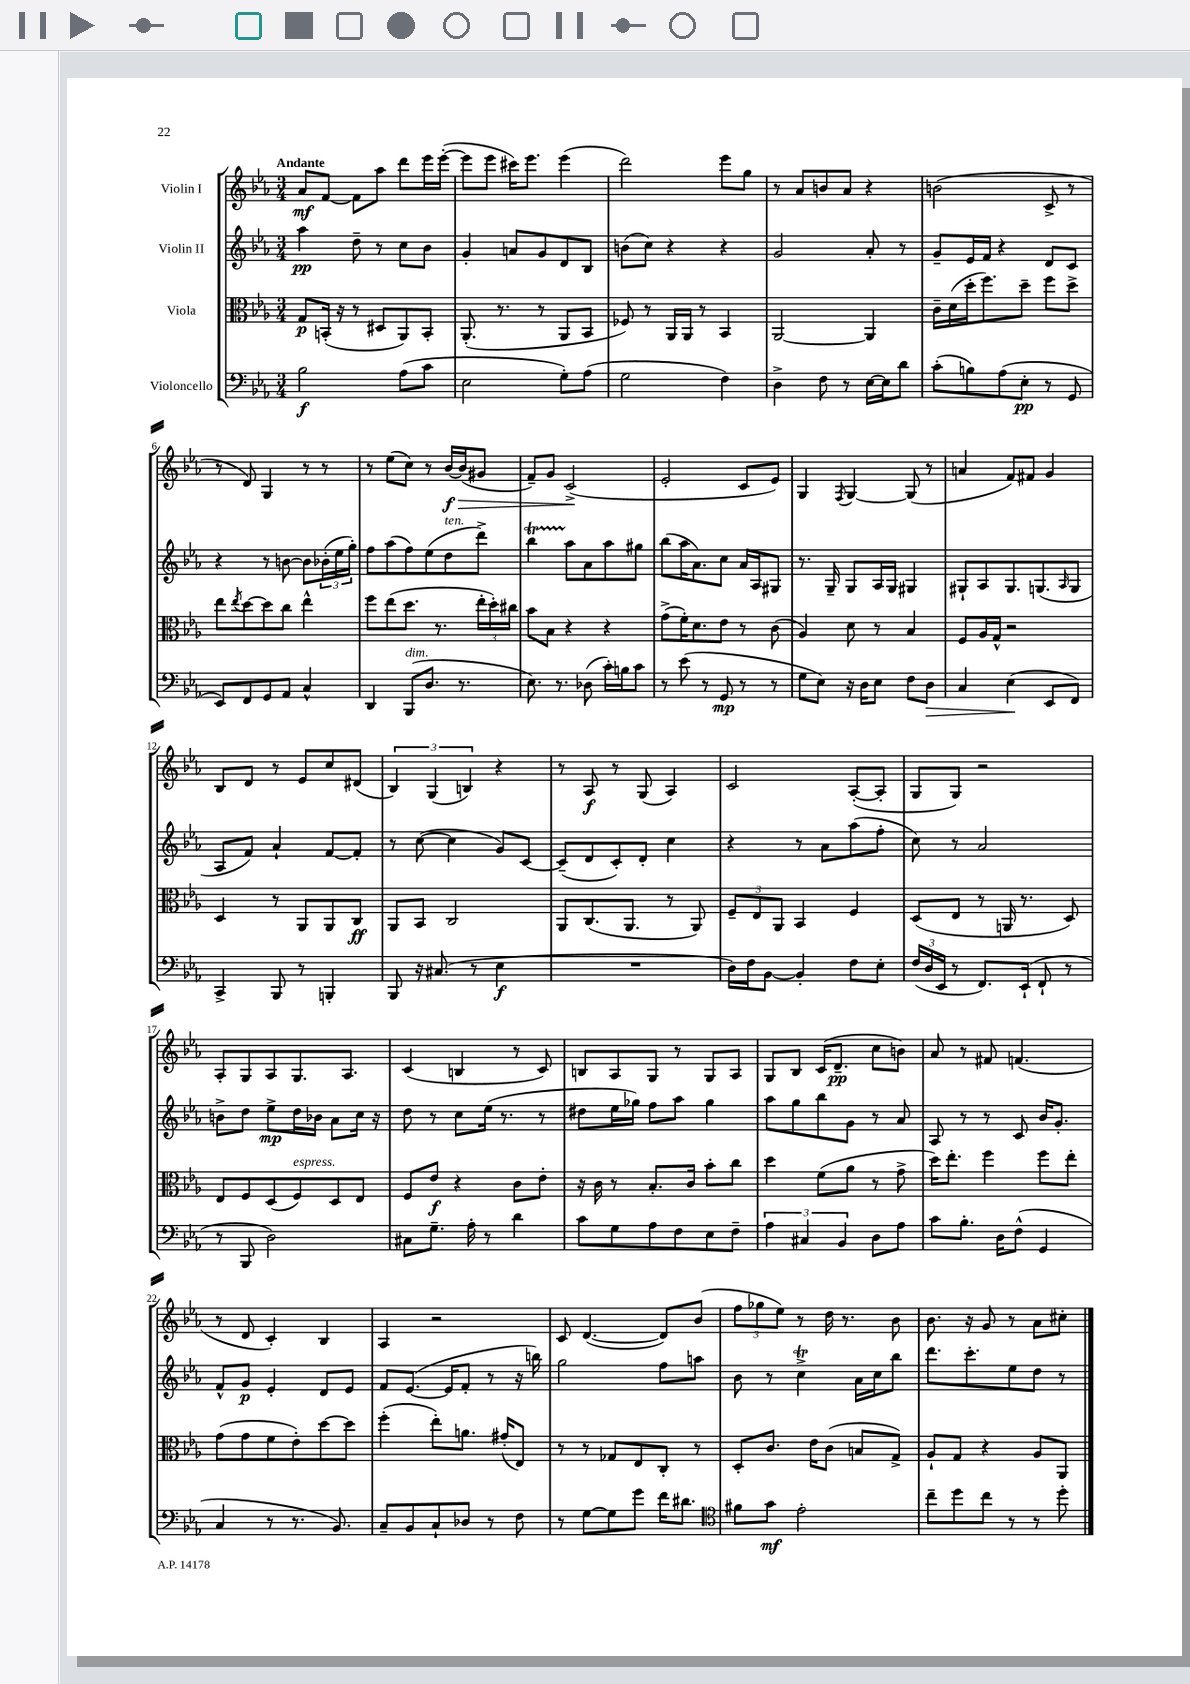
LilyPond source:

<<
\new StaffGroup <<
\new Staff = "s0" \with { instrumentName = "Violin I" } {
    \clef treble \key ees \major \numericTimeSignature \time 3/4 \tempo "Andante"
    aes'8\mf f'8~ f'8 aes''8 d'''8 ees'''16 ees'''16~-.( |
    ees'''8 ees'''8 cis'''16) ees'''8. ees'''4( |
    d'''2) ees'''8 g''8 |
    r8 aes'8 b'8 aes'8 r4 |
    b'2( c'8-> r8 |
    r8 d'8) g4 r8 r8 |
    r8 ees''8( c''8) r8 bes'16~\f\> bes'16( gis'8 |
    f'8--) g'8 c'2->\!( |
    ees'2-. c'8 ees'8) |
    g4 \acciaccatura { f8 } g4~ g8( r8 |
    a'4 f'8) fis'8 g'4 |
    bes8 d'8 r8 ees'8 c''8 dis'8( |
    \tuplet 3/2 { bes4) g4( b4) } r4 |
    r8 aes8\f r8 g8( aes4) |
    c'2 aes8~-.( aes8-. |
    g8 g8) r2 |
    aes8-. g8 aes8 g8. aes8. |
    c'4( b4 r8 c'8) |
    b8 aes8 g8 r8 g8 aes8 |
    g8 bes8 c'16( d'8.--\pp c''8 b'8) |
    aes'8 r8 fis'8 f'4.( |
    r8 d'8 c'4-.) bes4 |
    aes4 r2 |
    c'8 d'4.~( d'8) bes'8( |
    \tuplet 3/2 { f''8 ges''8 ees''8) } r8 d''16 r8. bes'8 |
    bes'8. r16 g'8 r8 aes'8 cis''8-. \bar "|." |
}
\new Staff = "s1" \with { instrumentName = "Violin II" } {
    \clef treble \key ees \major \numericTimeSignature \time 3/4
    aes''4\pp d''8-- r8 c''8 bes'8 |
    g'4-. a'8 g'8 d'8 bes8 |
    b'8( c''8) r4 r4 |
    g'2 aes'8-. r8 |
    g'8-- ees'16 f'16 r4 d'8 c'8 |
    r4 r8 b'8~ b'8 \tuplet 3/2 { bes'16-.( ees''16 g''16-.) } |
    f''8 aes''8( f''8) ees''8( d''8^\markup { \italic "ten." } d'''8->) |
    bes''4\startTrillSpan aes''8\stopTrillSpan aes'8 aes''8 gis''8 |
    bes''8( aes''16 aes'8.) c''8 aes'16 aes16 gis8 |
    r8. g16-- g8 aes16 g16 gis4 |
    gis8-! aes8 gis8. g8.( \grace { aes16 } g8 |
    aes8 f'8) aes'4-! f'8~ f'8-. |
    r8 c''8~( c''4 g'8) c'8~ |
    c'8--( d'8 c'8-.) d'8-. c''4 |
    r4 r8 aes'8 aes''8( f''8-. |
    c''8) r8 aes'2 |
    b'8-> d''8 ees''8->\mp d''16 bes'16 aes'8 c''16 r16 |
    d''8 r8 c''8 ees''16( r8. r8 |
    dis''8 ees''16 ges''16) f''8 aes''8 ges''4 |
    aes''8 g''8 bes''8 g'8 r8 aes'8 |
    aes8 r8 r8 c'8 bes'16 g'8.-. |
    f'8-^ g'8\p ees'4-. d'8 ees'8 |
    f'8 ees'8.~( ees'16 f'8-. r8 r16 b''16) |
    g''2 f''8 a''8 |
    bes'8 r8 c''4->\trill aes'16 c''16 bes''8 |
    d'''8. c'''8.-. ees''8 d''8 r8 \bar "|." |
}
\new Staff = "s2" \with { instrumentName = "Viola" } {
    \clef alto \key ees \major \numericTimeSignature \time 3/4
    g8\p b,16-.( r16 r8 dis8 aes,8) b,8-. |
    aes,8.-.( r8. r8 aes,8 bes,8 |
    fes8) r8 aes,16 aes,16 r8 bes,4 |
    aes,2~ aes,4 |
    c'16-- d'16( d''16-. f''8.) d''8-- f''8 d''8-> |
    ees''8 \acciaccatura { ees''8 } d''8~ d''8 c''8 ees''4-^ |
    f''8 ees''8( d''8. r8. \tuplet 3/2 { ees''16-. d''16-.) cis''16 } |
    bes'8 bes8 r4 r4 |
    g'8->( f'16-.) d'8. ees'8 r8 c'8( |
    aes4) d'8 r8 bes4 |
    f8 aes16 g16-^ r2 |
    d4 r8 aes,8 aes,8 c8\ff |
    aes,8 bes,8 c2 |
    aes,8 c8.( aes,8. r8 aes,8) |
    \tuplet 3/2 { f8-- ees8 aes,8 } bes,4 f4 |
    d8( ees8 r8 a,16 r8. d8) |
    ees8 f8 d8( f8^\markup { \italic "espress." }) d8 ees8 |
    f8 ees'8\f r4 c'8 ees'8-. |
    r16 c'16 r8 bes8.-. c'16 bes'8-. c''8 |
    d''4 f'8( aes'8 r8 g'8-> |
    d''16) ees''8.-. f''4 f''8 ees''8-. |
    g'8( g'8 f'8 ees'8-.) d''8~ d''8 |
    f''4-.( ees''8-.) a'8. gis'16-.( ees8) |
    r8 r8 ges8 ees8 c8-. r8 |
    d8-. c'8. ees'16 c'8( b8 g8->) |
    aes8-! g8 r4 aes8 aes,8 \bar "|." |
}
\new Staff = "s3" \with { instrumentName = "Violoncello" } {
    \clef bass \key ees \major \numericTimeSignature \time 3/4
    bes2\f aes8( c'8 |
    ees2 g8-.) aes8( |
    g2 f4) |
    d4-> f8 r8 ees16~ ees16 d'8 |
    c'8-.( b8) aes8( ees8-.\pp r8 g,8 |
    ees,8) f,8 g,8 aes,8 c4-^ |
    d,4 bes,,8^\markup { \italic "dim." }( d8. r8. |
    ees8.) r8. des8( c'16-.) b16 c'8 |
    r8 ees'8( r8 g,8\mp r8 r8 |
    g8 ees8) r16 d16 ees8 f8 d8\> |
    c4 ees4\!( ees,8 f,8) |
    c,4-> bes,,8 r8 b,,4-. |
    bes,,8 r16 cis8.( r8 ees4\f |
    R2. |
    d16) f16 bes,8~ bes,4-. f8 ees8-. |
    \tuplet 3/2 { f16( d16 ees,16 } r8 f,8.) ees,16-!( f,8-! r8 |
    r8 bes,,8 d2) |
    cis8 g8.-- aes16-. r8 d'4 |
    c'8 g8 aes8 f8 ees8 f8-- |
    \tuplet 3/2 { aes4 cis4 bes,4 } d8 aes8 |
    c'8 bes8.-. d16 f8-^( g,4 |
    c4 r8 r8. bes,8.) |
    c8-- bes,8 c8-! des8 r8 f8 |
    r8 g8~ g8 g'8 f'16 dis'8. |
    \clef tenor fis'8 g'8\mf ees'2-. |
    c''8-- d''8 c''8 r8 r8 d''8-. \bar "|." |
}
>>
>>
